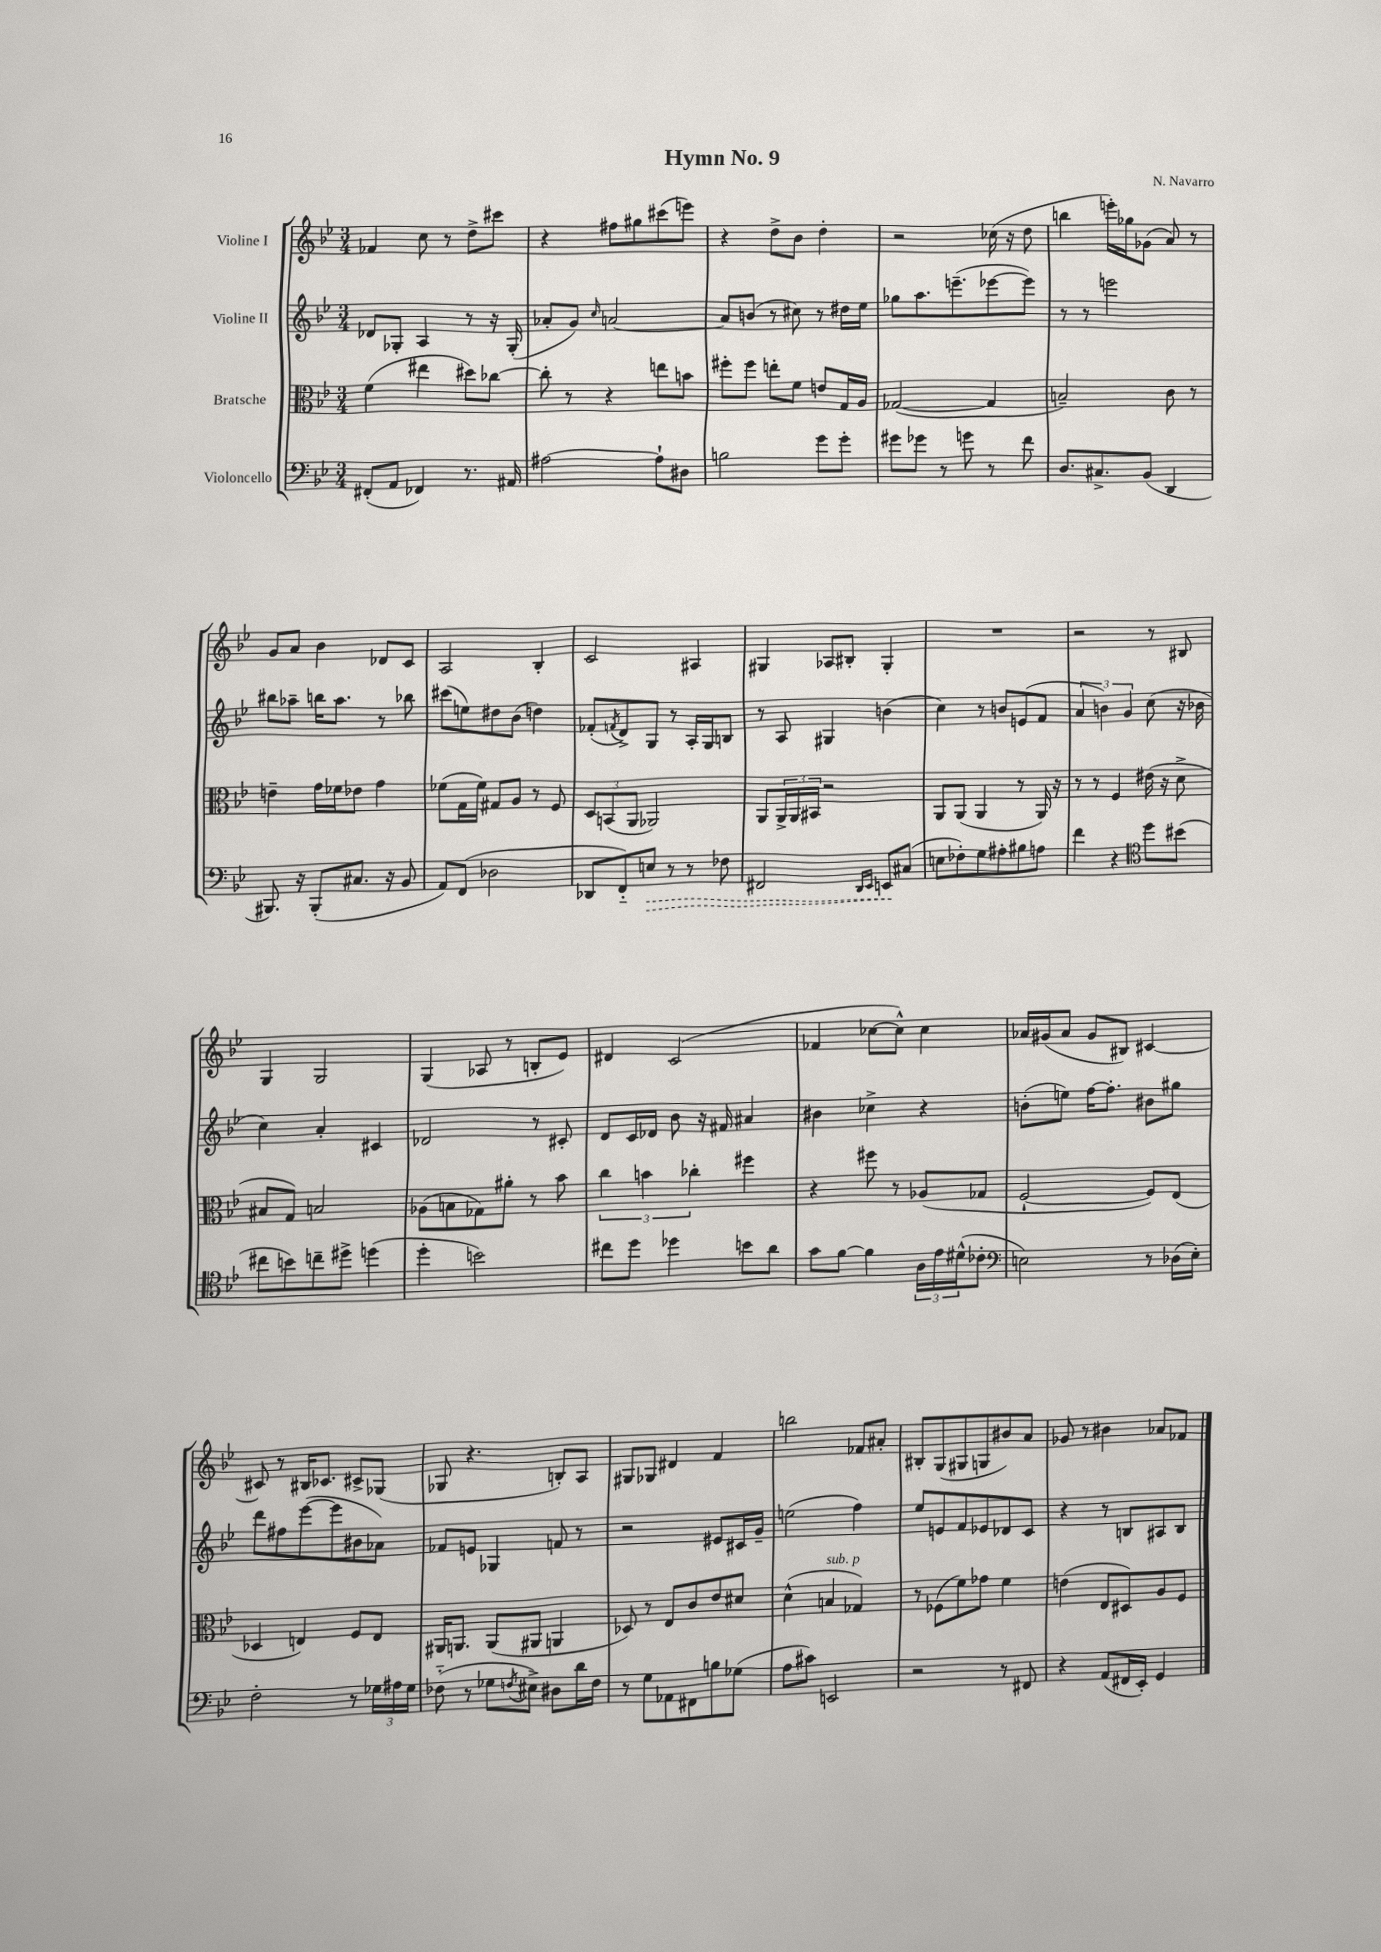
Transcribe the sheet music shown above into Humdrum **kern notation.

**kern	**kern	**kern	**kern
*staff4	*staff3	*staff2	*staff1
*clefF4	*clefC3	*clefG2	*clefG2
*k[b-e-]	*k[b-e-]	*k[b-e-]	*k[b-e-]
*M3/4	*M3/4	*M3/4	*M3/4
(8FF#'	(4f	8d-	4f-
8AA	.	8G-'	.
4FF-)	4ee#	4A	8cc
.	.	.	8r
8.r	8dd#)	8r	8dd^
.	[8cc-	16r	8ccc#
16AA#	.	(16G-'	.
=	=	=	=
[2A#	8cc-']	8a-'	4r
.	8r	8g)	.
.	.	16qqcc	.
.	4r	[2a	8ff#
.	.	.	8gg#
8A#`]	8ee	.	(8ccc#
8D#	8b	.	8eee)
=	=	=	=
2B	8ff#'	8a]	4r
.	8ff#	(8b	.
.	8ee'	8r	8dd^
.	8f	8cc#)	8b-
8g	8e	8r	4dd'
8g'	16G	16dd#	.
.	16A	16ee-	.
=	=	=	=
8g#	([2G-	8gg-	2r
8g-	.	8.aa	.
8r	.	.	.
.	.	(8.eee~	.
8g	.	.	.
8r	4G-]	[8eee-	(16cc-
.	.	.	16r
8f	.	8eee-])	8dd
=	=	=	=
8.D	2B~)	8r	4bb
.	.	8r	.
8.C#^	.	.	.
.	.	2eee	16eee')
.	.	.	16gg-
(8BB-	.	.	(8g-
4DD	8c	.	8a)
.	8r	.	8r
=	=	=	=
8.BBB#)	4e~	8bb#	8g
.	.	8aa-~	8a
16r	.	.	.
(8BBB#'	16g	16bb	4b-
.	16f-	8.aa-	.
8.C#	8e-	.	.
.	4g	8r	8d-
16r	.	.	.
8BB-	.	8bb-	8c
=	=	=	=
8AA)	(8f-	(8ccc#	2A
(8FF	16G	8ee)	.
.	16f-)	.	.
2D-	8G#	8dd#	.
.	8A	(8b-	.
.	8r	4dd)	4B-'
.	8F	.	.
=	=	=	=
8DD-	12D	(8f-'	2c
.	(12BB	.	.
.	.	8qf	.
8FF'~)	.	8d^)	.
.	12AA	.	.
8E	2AA-)	8G	.
8r	.	8r	.
8r	.	16A'	4A#
.	.	16G	.
8F-	.	8B	.
=	=	=	=
2FF#	8AA	8r	4G#
.	24AA^	8A	.
.	24AA	.	.
.	24BB#	.	.
.	2r	4G#	8A-
.	.	.	8B#'
16qqDD	.	.	.
16qqEE-	.	.	.
8EE	.	(4b	4G#'
(8C#	.	.	.
=	=	=	=
8E	8AA	4cc)	2.r
8F-')	(8AA	.	.
8G	4AA	8r	.
8A#'	.	8b	.
8B#	8r	(8e	.
8A	16AA)	8f	.
.	16r	.	.
=	=	=	=
4f	8r	6a	2r
.	8r	.	.
.	.	6b)	.
4r	4F	.	.
.	.	6g	.
*clefC4	*	*	*
8dd	(16e#	(8cc	8r
.	16r	.	.
(8b#	8d^	16r	8B#
.	.	16b-	.
=	=	=	=
8cc#	8B#	4cc)	4G
8b)	8G)	.	.
8cc~	2B	4a'	2G
8dd#^	.	.	.
(4dd	.	4c#	.
=	=	=	=
4dd'	(8A-	2d-	(4G
.	8B	.	.
2b)	8G-)	.	8A-
.	8a#'	.	8r
.	8r	8r	8B'
.	8b-	8c#'	8e-)
=	=	=	=
8cc#	6cc	8d	4d#
8dd	.	16c	.
.	6b	.	.
.	.	16d-	.
4dd-	.	8b-	(2c
.	6cc-'	.	.
.	.	16r	.
.	.	16f#	.
8b	4ff#	4a#	.
8a	.	.	.
=	=	=	=
8g	4r	4b#	4f-
[8f	.	.	.
4f]	8ff#	4cc-^	[8cc-
.	8r	.	8cc-^^])
24A	(8A-	4r	4cc-
24e-	.	.	.
(24d#^^	.	.	.
8c-'	8G-	.	.
=	=	=	=
*clefF4	*	*	*
2E)	[2F`	(8b'	16a-
.	.	.	(16g#
.	.	8ee)	8a-
.	.	[16ff	8g#
.	.	8.ff']	.
.	.	.	8B#)
8r	8F])	8b#	[4c#
(16D-	(8E-	8gg#	.
16E')	.	.	.
=	=	=	=
2F'	4D-	8ddd	8c#]
.	.	8ff#	8r
.	4E)	([8eee-	16B#
.	.	.	8.c-
.	.	8eee-]	.
8r	8F	8b#	8c#^
24G-	8E	8a-)	(8G-
24A#	.	.	.
24G-	.	.	.
=	=	=	=
(8F-'~	16AA#	8f-	8G-
.	8.AA	.	.
8r	.	8e	4.r
8G-	(8AA	4G-	.
8qF	.	.	.
8E#^)	8AA#	.	.
8D#	4AA	8f	8B')
16d	.	8r	8A
16F	.	.	.
=	=	=	=
8r	8D-)	2r	8G#
8G	8r	.	8G-
8AA-	8E-	.	4d#
8FF#	8c	.	.
8B	8e-	8e#	4f
(8G-	8d#	16c#	.
.	.	16g~	.
=	=	=	=
8A	(4d^^	(2ee	2bb
8c#)	.	.	.
2EE	4B	.	.
.	4G-)	4ff)	8f-
.	.	.	8a#'
=	=	=	=
2r	8r	8ee-	8B#'
.	(8F-	8e	(8G
.	8f)	8f	8G#
.	8g-	8e-	8G
8r	4f	8d-	8b#)
8FF#	.	8c	8a
=	=	=	=
4r	(4e	4r	8g-
.	.	.	8r
(8AA	8E-	8r	4b#
16FF#	8D#)	8B	.
16EE-')	.	.	.
4GG	8A	8A#	8a-
.	8F	8B	8f-
==	==	==	==
*-	*-	*-	*-
